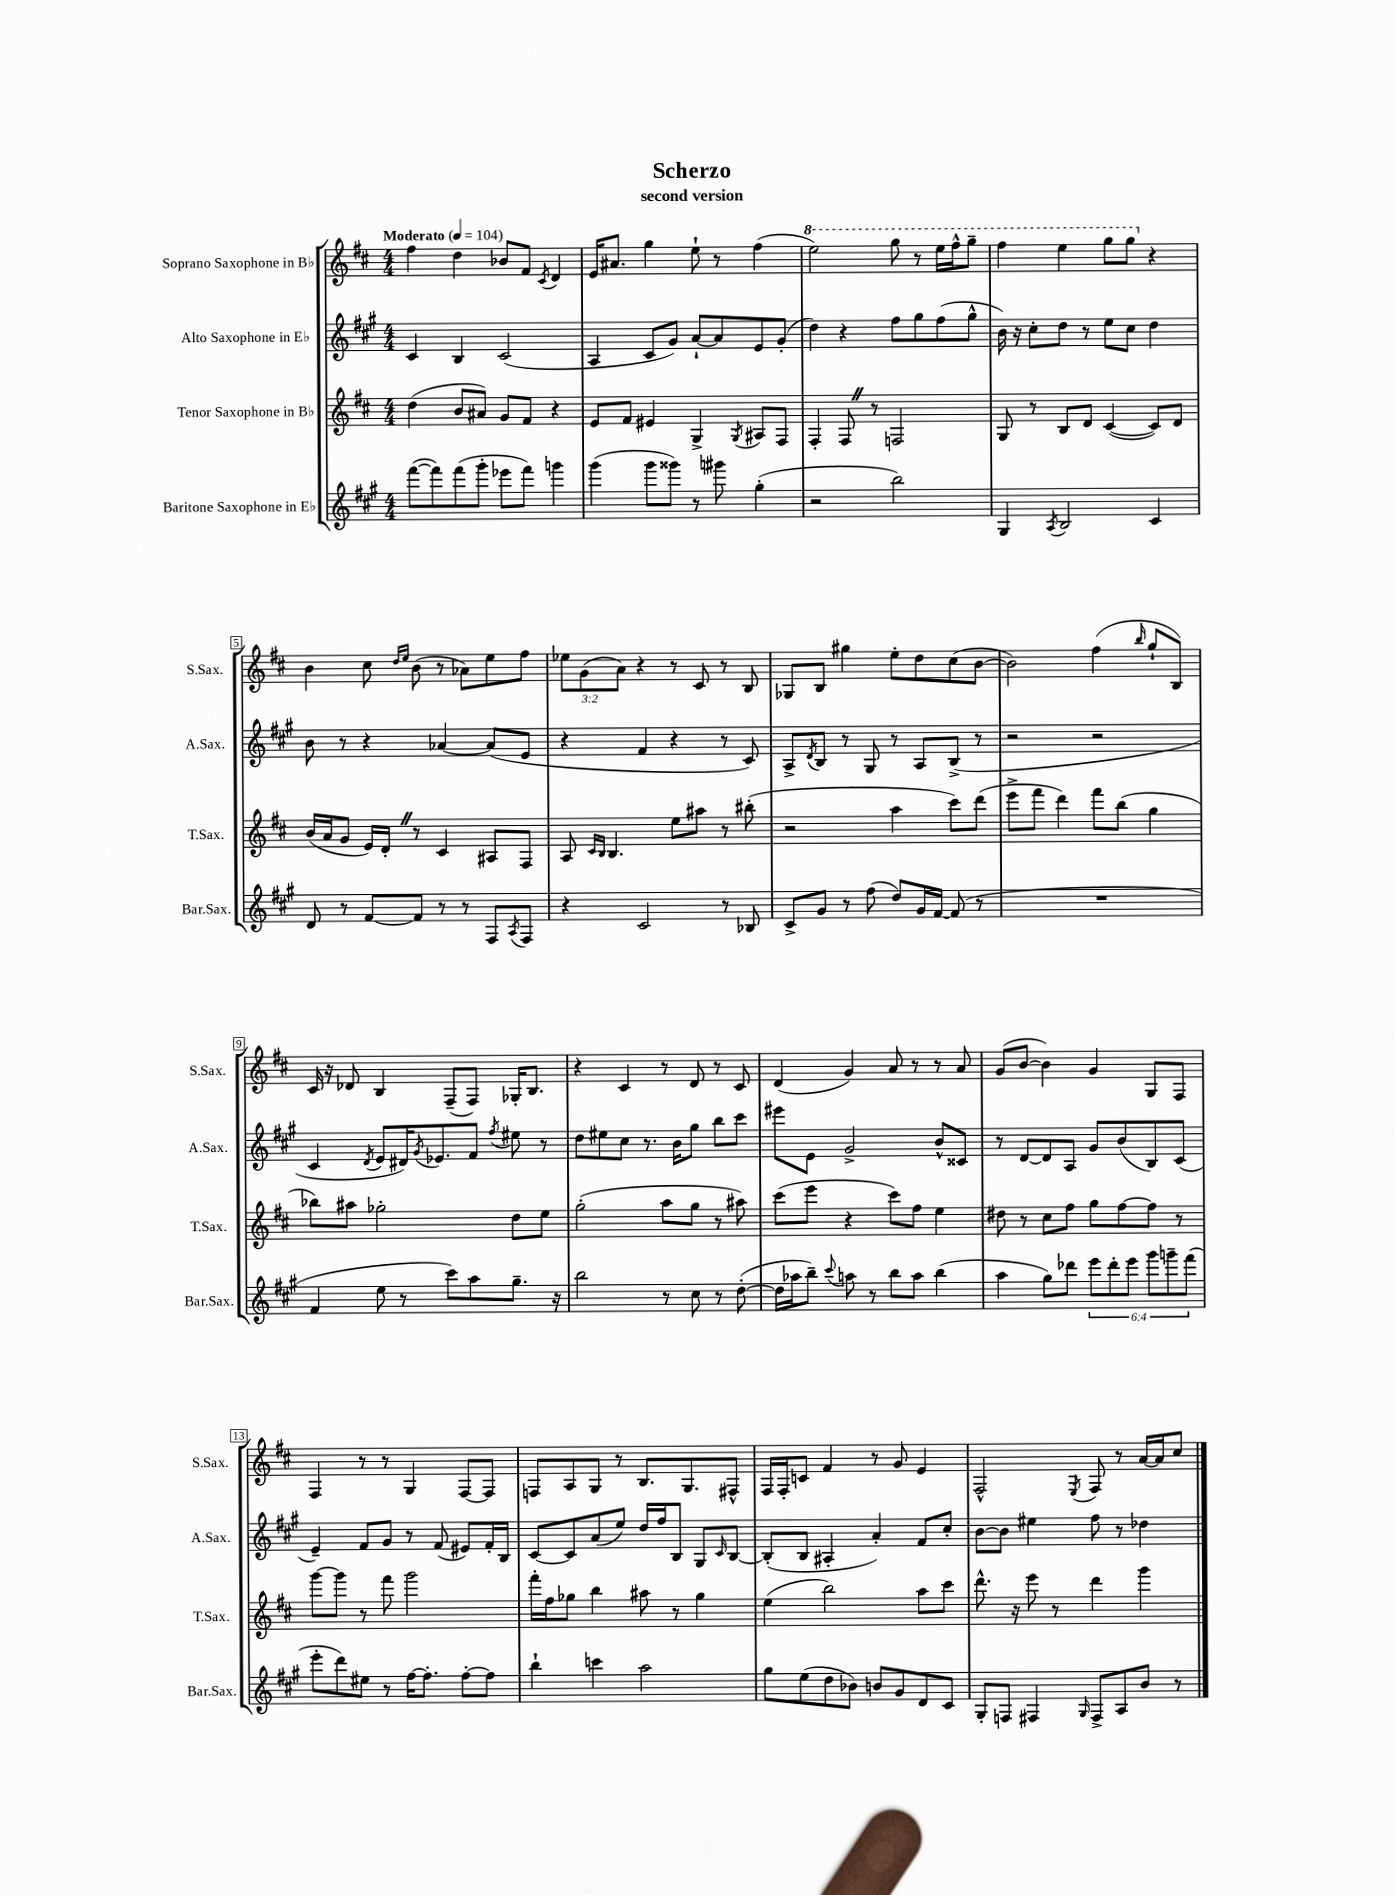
\header { title = "Scherzo" subtitle = "second version" }
<<
\new StaffGroup <<
\new Staff = "s0" \with { instrumentName = "Soprano Saxophone in Bb" shortInstrumentName = "S.Sax." } {
    \clef treble \key d \major \numericTimeSignature \time 4/4 \override Staff.TupletNumber.text = #tuplet-number::calc-fraction-text \tempo "Moderato" 4 = 104
    fis''4 d''4 bes'8 fis'8 \acciaccatura { cis'8 } d'4 |
    e'16 ais'8. g''4 e''8-! r8 fis''4( |
    \ottava #1 e'''2) g'''8 r8 e'''16 fis'''16-^ g'''8-- |
    fis'''4 e'''4 g'''8 g'''8 \ottava #0 r4 |
    b'4 cis''8 \grace { d''16 e''16 } b'8( r8 aes'8) e''8 fis''8 |
    \tuplet 3/2 { ees''8 g'8( a'8) } r4 r8 cis'8 r8 b8 |
    ges8 b8 gis''4 e''8-. d''8 cis''8( b'8~ |
    b'2) fis''4( \grace { b''16 } g''8-! b8) |
    cis'16 r16 des'8 b4 fis8--( fis8) ges16-. b8. |
    r4 cis'4 r8 d'8 r8 cis'8 |
    d'4( g'4) a'8 r8 r8 a'8 |
    g'8( b'8~ b'4) g'4 g8 fis8 |
    fis4 r8 r8 g4 fis8~ fis8 |
    f8 a8 g8 r8 b8. g8. fis8-^ |
    fis16 fis16-. c'8 fis'4 r8 g'8 e'4 |
    fis2-^ \acciaccatura { e8 } fis8 r8 a'16~ a'16 cis''8 \bar "|." |
}
\new Staff = "s1" \with { instrumentName = "Alto Saxophone in Eb" shortInstrumentName = "A.Sax." } {
    \clef treble \key a \major \numericTimeSignature \time 4/4
    cis'4 b4 cis'2( |
    a4 cis'8 gis'8) a'8~-! a'8 e'8 gis'8-.( |
    d''4) r4 fis''8 gis''8 fis''8( gis''8-^ |
    b'16) r16 cis''8-. d''8 r8 e''8 cis''8 d''4 |
    b'8 r8 r4 aes'4~ aes'8( e'8 |
    r4 fis'4 r4 r8 cis'8) |
    a8-> \acciaccatura { d'8 } b8 r8 gis8 r8 a8 b8->( r8 |
    r2 r2 |
    cis'4 \acciaccatura { d'8 } e'8 dis'16) \acciaccatura { gis'8 } ees'8. fis'8 \acciaccatura { fis''8 } eis''8 r8 |
    d''8 eis''8 cis''8 r8. b'16 gis''8 b''8 cis'''8 |
    eis'''8 e'8 gis'2-> b'8-^ cisis'8 |
    r8 d'8~ d'8 a8 gis'8 b'8( b8) cis'8( |
    e'4--) fis'8 gis'8 r8 fis'8( eis'8) fis'16-. b16 |
    cis'8~ cis'8 a'8( e''8) d''16 fis''16 b8 gis8 \grace { cis'16 } b8~ |
    b8-.( b8 ais4-. a'4-.) fis'8 cis''8-. |
    b'8~ b'8 eis''4 fis''8 r8 des''4 \bar "|." |
}
\new Staff = "s2" \with { instrumentName = "Tenor Saxophone in Bb" shortInstrumentName = "T.Sax." } {
    \clef treble \key d \major \numericTimeSignature \time 4/4
    d''4( b'8 ais'8) g'8 fis'8 r4 |
    e'8 fis'8 eis'4 g4-> \acciaccatura { g8 } ais8 fis8 |
    fis4-. fis8 \once \override BreathingSign.text = \markup { \musicglyph "scripts.caesura.straight" } \breathe r8 f2 |
    g8 r8 b8 d'8 cis'4~( cis'8) d'8 |
    b'16( a'16 g'8 e'16) d'16-. \once \override BreathingSign.text = \markup { \musicglyph "scripts.caesura.straight" } \breathe r8 cis'4 ais8 fis8 |
    a8 \grace { cis'16 b16 } b4. e''8 ais''8 r8 bis''8-.( |
    r2 a''4 cis'''8) d'''8( |
    e'''8-> fis'''8 d'''4) fis'''8 b''8( g''4 |
    bes''8) ais''8 ges''2-. d''8 e''8 |
    g''2-.( a''8 g''8 r8 ais''8) |
    cis'''8( e'''8 r4 cis'''8) fis''8 e''4 |
    dis''8 r8 cis''8 fis''8 g''8 fis''8~ fis''8 r8 |
    g'''8~ g'''8 r8 fis'''8 g'''2 |
    fis'''16-. fis''16 ges''8 b''4 ais''8 r8 ges''4 |
    e''4( b''2) a''8 cis'''8 |
    d'''8.-^ r16 e'''8 r8 d'''4 g'''4 \bar "|." |
}
\new Staff = "s3" \with { instrumentName = "Baritone Saxophone in Eb" shortInstrumentName = "Bar.Sax." } {
    \clef treble \key a \major \numericTimeSignature \time 4/4 \override Staff.TupletNumber.text = #tuplet-number::calc-fraction-text
    fis'''8~( fis'''8) fis'''8( gis'''8-. ees'''8 fis'''8) g'''4 |
    gis'''4( gis'''8 gisis'''8) r8 gis'''8 gis''4-.( |
    r2 b''2) |
    gis4 \acciaccatura { a8 } b2 cis'4 |
    d'8 r8 fis'8~ fis'8 r8 r8 fis8 \acciaccatura { a8 } fis8 |
    r4 cis'2 r8 bes8 |
    cis'8-> gis'8 r8 fis''8( d''8) gis'16 fis'16~ fis'8( r8 |
    R1 |
    fis'4 e''8 r8 cis'''8) a''8 gis''8.-- r16 |
    b''2 r8 cis''8 r8 d''8~-.( |
    d''16 aes''16 b''8--) \appoggiatura { cis'''8 } a''8 r8 b''8 a''8 b''4( |
    a''4 gis''8) des'''8 \tuplet 6/4 { e'''8 des'''8-. e'''8 gis'''8 g'''8-- fis'''8( } |
    e'''8-. d'''8) eis''8 r8 fis''16~ fis''8.-. fis''8~-. fis''8 |
    b''4-! c'''4 a''2 |
    gis''8 e''8( d''8 bes'8) b'8 gis'8 d'8 cis'8 |
    gis8-. f8 fis4 \grace { gis16 } fis8-> a8 b'8 r8 \bar "|." |
}
>>
>>
\layout { \context { \Score \override BarNumber.stencil = #(make-stencil-boxer 0.1 0.3 ly:text-interface::print) } }
